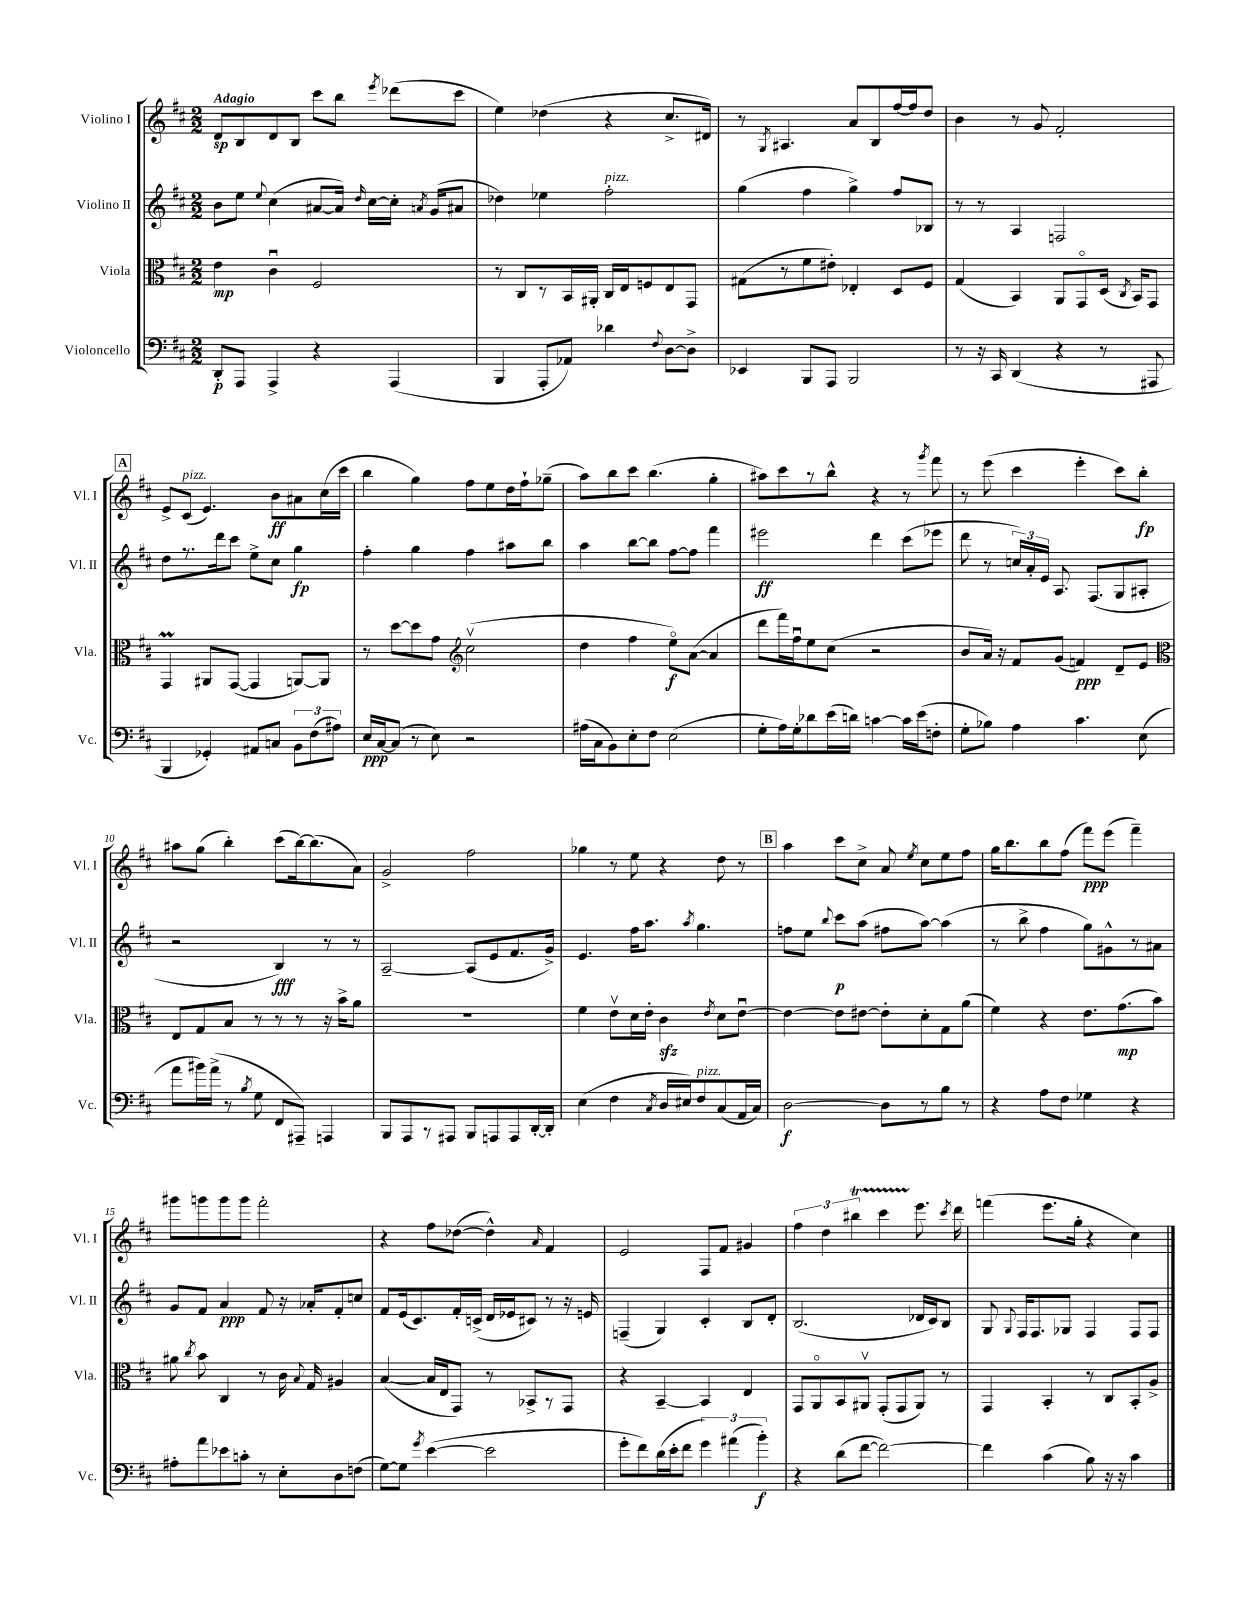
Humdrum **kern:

**kern	**dynam	**kern	**dynam	**kern	**dynam	**kern	**dynam
*part4	*part4	*part3	*part3	*part2	*part2	*part1	*part1
*staff4	*staff4	*staff3	*staff3	*staff2	*staff2	*staff1	*staff1
*I"Violoncello	*	*I"Viola	*	*I"Violino II	*	*I"Violino I	*
*I'Vc.	*	*I'Vla.	*	*I'Vl. II	*	*I'Vl. I	*
*clefF4	*	*clefC3	*	*clefG2	*	*clefG2	*
*k[f#c#]	*	*k[f#c#]	*	*k[f#c#]	*	*k[f#c#]	*
*M2/2	*	*M2/2	*	*M2/2	*	*M2/2	*
=1	=1	=1	=1	=1	=1	=1	=1
!	!	!	!	!	!	!LO:TX:a:B:t=Adagio	!
8DD'/L	p	4e\	mp	8b\L	.	8d/L	sp
8AAA/J	.	.	.	8ee\J	.	8B/	.
.	.	.	.	8qqee/	.	.	.
4AAA^/	.	4c#u\	.	(4cc#\	.	8d/	.
.	.	.	.	.	.	8B/J	.
4r	.	2F#/	.	[8a#X/L	.	8ccc#\L	.
.	.	.	.	16a#/Jk])	.	8bb\J	.
.	.	.	.	16qqdd/	.	.	.
.	.	.	.	[16cc#\LL	.	.	.
.	.	.	.	.	.	8qeee/	.
(4AAA/	.	.	.	16cc#'\JJ]	.	(8ddd-X\L	.
.	.	.	.	8qan/	.	.	.
.	.	.	.	(16g/KL	.	.	.
.	.	.	.	8a#X/J	.	8ccc#\J	.
=2	=2	=2	=2	=2	=2	=2	=2
4BBB/	.	8r	.	4dd-X\)	.	4ee\)	.
.	.	8C#/L	.	.	.	.	.
8AAA'/L	.	8r	.	4ee-X\	.	(4dd-X\	.
8AA-X/J)	.	16BB/L	.	.	.	.	.
.	.	16AA#X'/JJ	.	.	.	.	.
!	!	!	!	!LO:TX:a:i:t=pizz.	!	!	!
4d-X\	.	16C#/LL	.	2ff#'\	.	4r	.
.	.	16E/J	.	.	.	.	.
.	.	8Fn/	.	.	.	.	.
8qqF#/	.	.	.	.	.	.	.
[8D\L	.	8E/	.	.	.	8.cc#^/L	.
8D^\J]	.	8GG/J	.	.	.	.	.
.	.	.	.	.	.	16d#X/Jk)	.
=3	=3	=3	=3	=3	=3	=3	=3
4EE-X/	.	(8G#X\L	.	(4gg\	.	8r	.
.	.	.	.	.	.	8qG/	.
.	.	8r	.	.	.	4.A#X/	.
8BBB/L	.	8f#\	.	4ff#\	.	.	.
8AAA/J	.	8e#X'\J)	.	.	.	.	.
2BBB/	.	4E-X'/	.	4gg^\)	.	8a/L	.
.	.	.	.	.	.	8B/	.
.	.	8D/L	.	8ff#/L	.	[16ff#/L	.
.	.	.	.	.	.	16ff#/J]	.
.	.	8F#/J	.	8B-X/J	.	8dd/J	.
=4	=4	=4	=4	=4	=4	=4	=4
8r	.	(4G/	.	8r	.	4b\	.
16r	.	.	.	8r	.	.	.
16CC#/	.	.	.	.	.	.	.
(4DD/	.	4BB/)	.	4A/	.	8r	.
.	.	.	.	.	.	8g/	.
4r	.	8AA/L	.	2Fn/	.	2f#'/	.
.	.	8GG/	.	.	.	.	.
8r	.	(16D/Jk	.	.	.	.	.
.	.	8qC#/	.	.	.	.	.
.	.	16BB/KL)	.	.	.	.	.
8AAA#X/	.	8GG/J	.	.	.	.	.
!!LO:LB:g=z
!!LO:REH:place=s1:t=A
=5	=5	=5	=5	=5	=5	=5	=5
4BBB/	.	4GGM/	.	8dd\L	.	8e^/L	.
!	!	!	!	!	!	!LO:TX:a:i:t=pizz.	!
.	.	.	.	8.r	.	(8c#/J	.
4GG-X'/)	.	8AA#X/L	.	.	.	4.e/)	.
.	.	.	.	16ddd\k	.	.	.
.	.	([8GG/J	.	8ccc#\J	.	.	.
8AA#X/L	.	4GG/]	.	8ee^\L	.	.	.
8Cn/J	.	.	.	8cc#\J	.	8b\L	ff
12BB\L	.	[8AAn/L)	.	4gg\	fp	8a#X\	.
(12F#\	.	.	.	.	.	.	.
.	.	8AA/J]	.	.	.	(16cc#\L	.
12A#X\J)	.	.	.	.	.	.	.
.	.	.	.	.	.	16ccc#\JJ	.
=6	=6	=6	=6	=6	=6	=6	=6
16E/LL	ppp	8r	.	4ff#'\	.	4bb\	.
[16C#/J	.	.	.	.	.	.	.
(8C#/J]	.	[8dd\L	.	.	.	.	.
8r	.	8dd\]	.	4gg\	.	4gg\)	.
8E\)	.	8g\J	.	.	.	.	.
*	*	*clefG2	*	*	*	*	*
2r	.	(2cc#v\	.	4ff#\	.	8ff#\L	.
.	.	.	.	.	.	8ee\	.
.	.	.	.	8aa#X\L	.	16dd\L	.
.	.	.	.	.	.	16ff#`\J	.
.	.	.	.	8bb\J	.	(8gg-X~\J	.
=7	=7	=7	=7	=7	=7	=7	=7
(16A#X\LL	.	4dd\	.	4aa\	.	8aa\L)	.
16C#\J	.	.	.	.	.	.	.
8BB\)	.	.	.	.	.	8bb\	.
8E'\	.	4ff#\	.	[8bb\L	.	8ccc#\J	.
8F#\J	.	.	.	8bb\J]	.	(4.bb\	.
(2E\	.	8ee\L)	f	[8ff#\L	.	.	.
.	.	([8a\J	.	8ff#\J]	.	.	.
.	.	4a/]	.	4fff#\	.	4gg'\	.
=8	=8	=8	=8	=8	=8	=8	=8
8G'\L	.	8ddd\L	.	2eee#X\	ff	8aa#X\L)	.
16A\L)	.	16fff#\L)	.	.	.	8ccc#\	.
16G'\J	.	16ff#u\J	.	.	.	.	.
8d-X\	.	8ee\	.	.	.	8r	.
(16e\L	.	(8cc#\J	.	.	.	8bb^^\J	.
16dn\JJ)	.	.	.	.	.	.	.
[4cn\	.	2r	.	4ddd\	.	4r	.
16c\LL]	.	.	.	(8ccc#\L	.	8r	.
(16e\J	.	.	.	.	.	.	.
.	.	.	.	.	.	8qggg/	.
8Fn'\J	.	.	.	8eee-X\J	.	8fff#\	.
=9	=9	=9	=9	=9	=9	=9	=9
8G'\L	.	8b/L	.	8ddd\	.	8r	.
8B-X\J)	.	16a/Jk)	.	8r	.	(8eee\	.
.	.	16r	.	.	.	.	.
4A\	.	8f#/L	.	24ccn/LL)	.	4ccc#\	.
.	.	.	.	24a'/	.	.	.
.	.	.	.	24e/JJ	.	.	.
.	.	(8g/J	.	8.A/	.	.	.
4.c#\	.	4fn/)	ppp	.	.	4eee'\	.
.	.	.	.	(8.F#/L	.	.	.
.	.	8d~/L	.	8G/	.	8ccc#\L)	.
(8E\	.	8e/J	.	8A#X'/J	.	8bb'\J	fp
!!LO:LB:g=z
=10	=10	=10	=10	=10	=10	=10	=10
*	*	*clefC3	*	*	*	*	*
8a\L	.	8E/L	.	2r	.	8aa#X\L	.
16b#X\L)	.	8G/	.	.	.	(8gg\J	.
(16a^\JJ	.	.	.	.	.	.	.
8r	.	8B/J	.	.	.	4bb'\)	.
8qB/	.	.	.	.	.	.	.
8G\	.	8r	.	.	.	.	.
8FF#/L	.	8r	.	4B/)	fff	(8ccc#\L	.
8AAA#X~/J)	.	8r	.	.	.	[16bb\k)	.
.	.	.	.	.	.	(8.bb\]	.
4AAAn/	.	16r	.	8r	.	.	.
.	.	16b^\KL	.	.	.	.	.
.	.	8a\J	.	8r	.	8a\J)	.
=11	=11	=11	=11	=11	=11	=11	=11
8BBB/L	.	1r	.	[2A~/	.	2g^/	.
8AAA/	.	.	.	.	.	.	.
8r	.	.	.	.	.	.	.
8AAA#X/J	.	.	.	.	.	.	.
8BBB/L	.	.	.	(8A/L]	.	2ff#\	.
8AAAn/	.	.	.	8e/	.	.	.
8AAA/	.	.	.	8.f#/	.	.	.
[16DD'/L	.	.	.	.	.	.	.
16DD'/JJ]	.	.	.	16g^/Jk)	.	.	.
=12	=12	=12	=12	=12	=12	=12	=12
(4E\	.	4f#\	.	4.e/	.	4gg-X\	.
4F#\	.	8ev\L	.	.	.	8r	.
.	.	16d\L	.	16ff#\KL	.	8ee\	.
.	.	16e'\JJ	.	8.aa\J	.	.	.
8qC#/	.	.	.	.	.	.	.
16D/LL	.	4c#zz\	.	.	.	4r	.
16E#X/J)	.	.	.	.	.	.	.
.	.	.	.	8qaa/	.	.	.
!LO:TX:a:i:t=pizz.	!	!	!	!	!	!	!
8F#/	.	.	.	4.gg\	.	.	.
.	.	8qe/	.	.	.	.	.
(8C#/	.	8d\L	.	.	.	8dd\	.
16AA/L	.	[8eu\J	.	.	.	8r	.
16C#/JJ)	.	.	.	.	.	.	.
!!LO:REH:place=s1:t=B
=13	=13	=13	=13	=13	=13	=13	=13
[2D\	f	4e\_	.	8ffn\L	.	4aa\	.
.	.	.	.	8ee\J	.	.	.
.	.	.	.	8qqbb/	.	.	.
.	.	8e\L]	.	8ccc#\L	p	8ccc#\L	.
.	.	[8e#X\J	.	(8aa\J	.	8cc#^\J	.
8D\L]	.	8e#'\L]	.	8ff#X\L	.	8a/	.
.	.	.	.	.	.	8qee/	.
8r	.	8d'\	.	[8aa\J)	.	8cc#\L	.
8B\J	.	8G\	.	(4aa\]	.	8ee\	.
8r	.	(8a\J	.	.	.	8ff#\J	.
=14	=14	=14	=14	=14	=14	=14	=14
4r	.	4f#\)	.	8r	.	16gg\KL	.
.	.	.	.	.	.	8.bb\	.
.	.	.	.	8bb^\	.	.	.
8A\L	.	4r	.	4ff#\	.	8bb\	.
8F#\J	.	.	.	.	.	(8ff#\J	.
4G-X\	.	8.e\L	.	8gg\L)	.	8fff#\L)	ppp
.	.	.	.	8g#X^^\	.	(8eee\J	.
.	.	(8.g\	mp	.	.	.	.
4r	.	.	.	8r	.	4fff#~\)	.
.	.	8b\J)	.	8a#X\J	.	.	.
!!LO:LB:g=z
=15	=15	=15	=15	=15	=15	=15	=15
8A#X'\L	.	8a#X\	.	8g/L	.	8ggg#X\L	.
.	.	8qcc#/	.	.	.	.	.
8a\	.	8b\	.	8f#/J	.	8gggn\	.
8e-X\	.	4C#/	.	4a/	ppp	8ggg\	.
8cn'\J	.	.	.	.	.	8ggg\J	.
8r	.	8r	.	8f#/	.	2fff#'\	.
8E'\L	.	16c#\	.	16r	.	.	.
.	.	8qqB/	.	.	.	.	.
.	.	16G/	.	16a-X'/KL	.	.	.
8D\	.	4A#X/	.	8f#'/	.	.	.
(8Fn\J	.	.	.	8ccn/J	.	.	.
=16	=16	=16	=16	=16	=16	=16	=16
[8G\L)	.	([4B/	.	8f#/L	.	4r	.
8G\J]	.	.	.	(16e/k	.	.	.
.	.	.	.	8.c#/)	.	.	.
8qg/	.	.	.	.	.	.	.
([4e\	.	16B/LL]	.	.	.	8ff#\L	.
.	.	16E/J	.	.	.	.	.
.	.	8GG/J)	.	16f#'/L	.	([8dd-X\J	.
.	.	.	.	(16cn^/JJ	.	.	.
2e\]	.	8r	.	16d/LL	.	4dd-^^\])	.
.	.	.	.	16e-X/J	.	.	.
.	.	8BB-X^/L	.	8c#X/J)	.	.	.
.	.	.	.	.	.	16qqa/	.
.	.	8r	.	8r	.	4f#/	.
.	.	8GG/J	.	16r	.	.	.
.	.	.	.	16en/	.	.	.
=17	=17	=17	=17	=17	=17	=17	=17
8g'\L	.	4r	.	(4Fn~/	.	2e/	.
8f#\)	.	.	.	.	.	.	.
(16d\L	.	[4BB~/	.	4G/)	.	.	.
16e'\J	.	.	.	.	.	.	.
8f#\J	.	.	.	.	.	.	.
6g\)	.	4BB/]	.	4c#'/	.	8F#/L	.
.	.	.	.	.	.	8f#/J	.
(6a#X\	.	.	.	.	.	.	.
.	.	4E/	.	8B/L	.	4g#X/	.
6b'\)	f	.	.	.	.	.	.
.	.	.	.	8d'/J	.	.	.
=18	=18	=18	=18	=18	=18	=18	=18
4r	.	8GG/L	.	(2.B/	.	6ff#\	.
.	.	8AA/	.	.	.	.	.
.	.	.	.	.	.	6dd\	.
(8d\L	.	8BB/	.	.	.	.	.
.	.	.	.	.	.	6bb#Xt\	.
[8f#\J	.	8AA#Xv/J	.	.	.	.	.
2f#\_)	.	(8GG'/L	.	.	.	4ccc#TTT\	.
.	.	8GG/	.	.	.	.	.
.	.	8AA#/J)	.	16d-X/LL	.	8.eee\	.
.	.	.	.	16c#/J)	.	.	.
.	.	8r	.	8B/J	.	.	.
.	.	.	.	.	.	8qccc#/	.
.	.	.	.	.	.	16ddd\	.
=19	=19	=19	=19	=19	=19	=19	=19
4f#\]	.	4GG/	.	8G/	.	(4fffn\	.
.	.	.	.	8qqG/	.	.	.
.	.	.	.	16F#/KL	.	.	.
.	.	.	.	8.F#/	.	.	.
(4c#\	.	4BB'/	.	.	.	8.eee\L	.
.	.	.	.	8G-X/J	.	.	.
.	.	.	.	.	.	16gg'\Jk	.
8B\)	.	8r	.	4F#/	.	4r	.
16r	.	8C#/L	.	.	.	.	.
16r	.	.	.	.	.	.	.
4c#\	.	8BB'/	.	8F#/L	.	4cc#\)	.
.	.	8A^/J	.	8F#/J	.	.	.
==	==	==	==	==	==	==	==
*-	*-	*-	*-	*-	*-	*-	*-
